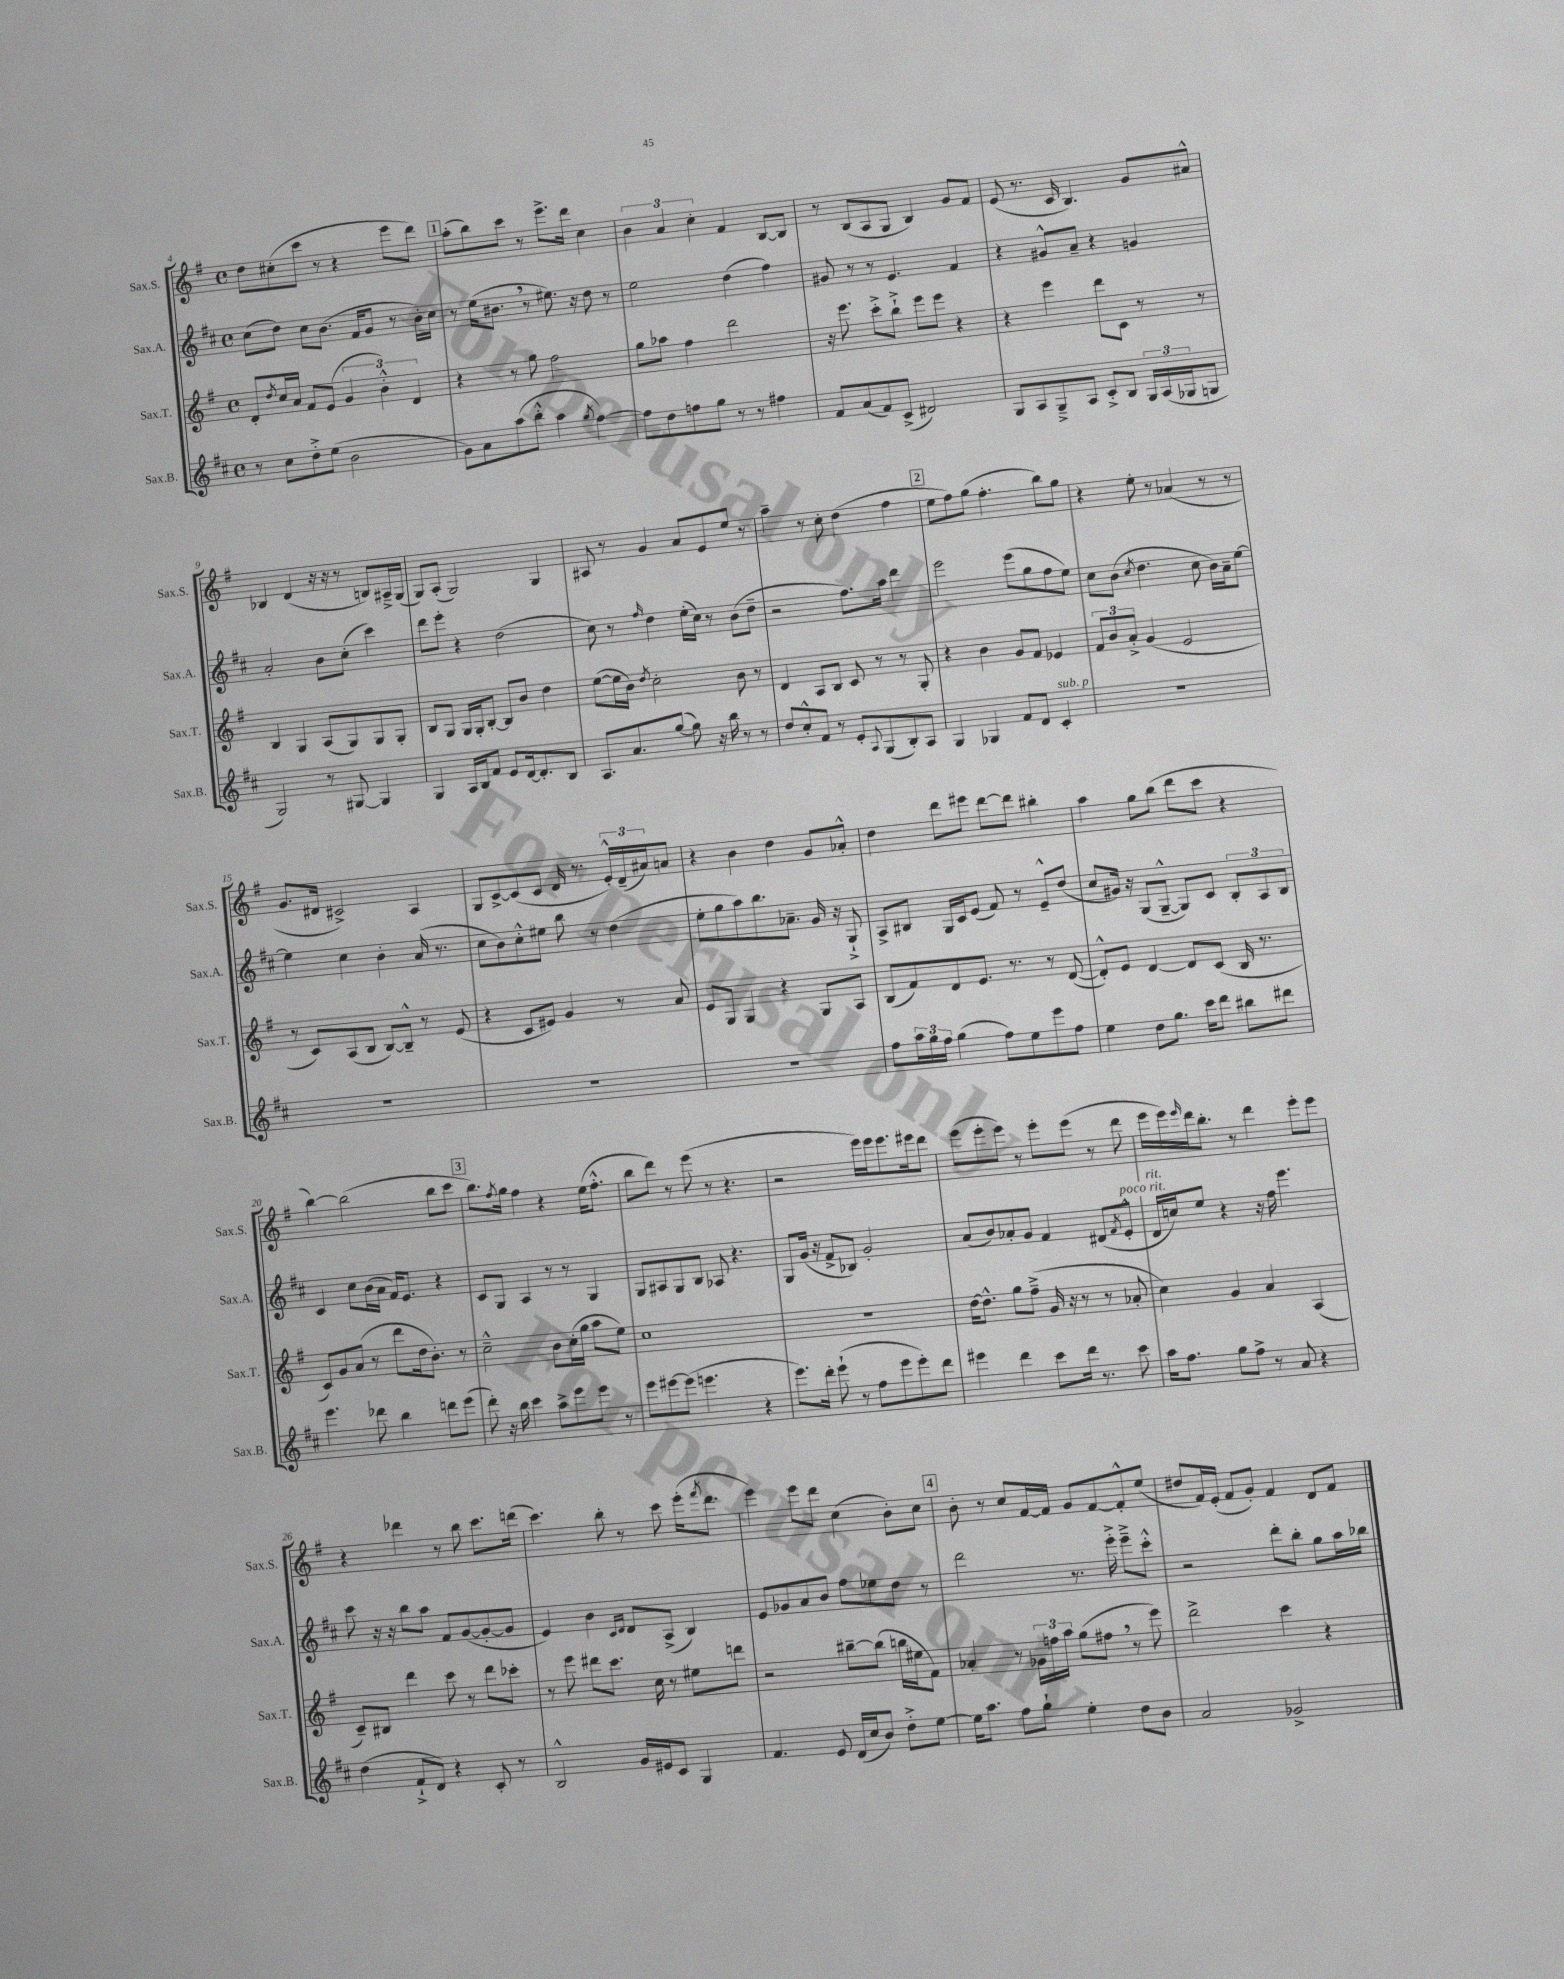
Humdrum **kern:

**kern	**kern	**kern	**kern
*staff4	*staff3	*staff2	*staff1
*clefG2	*clefG2	*clefG2	*clefG2
*k[f#c#]	*k[f#]	*k[f#c#]	*k[f#]
*M4/4	*M4/4	*M4/4	*M4/4
*met(c)	*met(c)	*met(c)	*met(c)
8r	8d'	(8cc#	8dd
.	8qdd	.	.
8cc#	16cc	8dd)	(8cc#'
.	16a	.	.
8dd'^	8f#	8cc#	8ccc
(8ee	(8e	(8.b	8r
2b	6g	.	4r
.	.	16f#	.
.	.	8g	.
.	6b'^^)	.	.
.	.	8r	8eee
.	6d	.	.
.	.	16b')	8ddd)
.	.	16cc#	.
=	=	=	=
8g)	4r	8r	(8aa'
8a	.	(16ee	8bb)
.	.	8.b#	.
(8aa	8r	.	8ccc
8bb'^^	8gg	8r	8r
4aa	2ff#	8.ee#)	8.eee^
.	.	16r	16ddd
8qgg	.	.	.
[4ff#)	.	8dd	4cc
.	.	8r	.
=	=	=	=
8ff#]	8gg	2ee	6b
8dd	8aa-	.	.
.	.	.	6a
8ff	4ff#	.	.
.	.	.	6cc'
8gg	.	.	.
8r	2ddd	(4dd	4f#
8r	.	.	.
4ff#	.	4ff#)	[8B
.	.	.	8B]
=	=	=	=
8f#	16r	8g#	8r
.	8.eee	.	.
(8a	.	8r	(8B
8f#)	8ccc'^	8r	8A
(8c#^	8bb`^	4.e	8G
2d#)	8eee	.	4B)
.	8eee	.	.
.	4r	4f#	8g
.	.	.	8f#
=	=	=	=
8G	4r	4r	(8e
8A	.	.	8.r
8G~^	4eee	8g#^^	.
.	.	.	16c
8A	.	8a~	4.B)
8c#'^	8ddd	4r	.
8B	8c	.	.
24G	8r	4g	8g
(24A	.	.	.
24G-	.	.	.
8G	8r	.	8a#^^
=	=	=	=
2G)	4B	2a'	4B-
.	4G	.	(4d
8r	(8A	8b	16r
.	.	.	16r
[8G#	8G)	(8cc#'	8r
4G#]	8G	4ccc#)	8B)
.	8G'	.	16A#~^
.	.	.	(16G
=	=	=	=
4G	8B	8ddd	8G)
.	8G	8eee'	(8A'
16A	16G	4r	2G)
16B	16G'	.	.
8f#	[8B'	.	.
8e	8B]	(2dd	.
[16d	8b	.	.
8.d']	.	.	.
.	4dd	.	4G
8B	.	.	.
=	=	=	=
8.A	([8ee	8cc#)	8A#
.	16ee]	8r	8r
8.a	16b)	.	.
.	8qdd	16qqff#	.
.	2cc'	4dd	4g
([8gg	.	.	.
8gg])	.	(16ee'	8a
.	.	16cc#)	.
16r	.	8r	8e
16bb	.	.	.
8r	8b	(8b	8ee
8r	8r	8dd~	8r
=	=	=	=
8dd	4d	2r	4aa~
8cc#'^^	.	.	.
8f#	8A	.	8r
8r	8B	.	8cc'
8e'	8c	8.ff#)	(4dd
8qqA	.	.	.
(8G	8r	.	.
.	.	16aa	.
8B')	8r	4ddd	4ff#
8A	8G'	.	.
=	=	=	=
4G	4r	2eee	8ee
.	.	.	8ff#)
4G-	4b	.	(8gg
.	.	.	4.ff#'
8f#	8g	(8eee	.
8d	8f#	8gg	.
4c#'	4e-	8ff#	8bb)
.	.	8ee)	8gg
=	=	=	=
1r	12f#	8cc#	4r
.	12b	.	.
.	.	(8b	.
.	12a'^	.	.
.	.	8qcc#	.
.	(4g	4.dd	8ee'
.	.	.	8r
.	2e	.	(4a-
.	.	8cc#	.
.	.	16b)	8r
.	.	16a~	.
.	.	[8ee	8r
=	=	=	=
1r	8r	4ee]	8.g
.	8c)	.	.
.	.	.	16d#
.	(8A	4cc#	2c#^)
.	8B	.	.
.	[8B)	4b'	.
.	8B~^^]	.	.
.	8r	(16a	4A
.	.	8.r	.
.	(8e	.	.
=	=	=	=
1r	4r	8cc#	8G
.	.	8b)	[8c^
.	8c	8cc#'^^	(8c]
.	8e#)	8ee#	8c
.	4g	8bb	16d
.	.	.	8.r
.	.	8r	.
.	8r	(4dd	24e'^^)
.	.	.	(24d~
.	.	.	24a#)
.	8a	.	8a
=	=	=	=
1r	8e	8ee'	4r
.	8G	8gg	.
.	4G	8aa)	4b
.	.	8.bb	.
.	4r	.	4dd
.	.	8.a-~	.
.	8G	16g	8g
.	.	16r	.
.	8A	8G`^	8a-'^^
=	=	=	=
8ff#	(8B	8A^	4dd
24aa	8f#)	8B#	.
24gg	.	.	.
24ff#	.	.	.
(4gg	8d	16G	8ddd
.	.	16c#	.
.	8.e	(8e	8eee#
8ff#)	.	8f#)	[8ddd
.	8.r	.	.
8ee	.	8r	8ddd]
8eee	8r	8e~^^	4bb#'
8ff#	([8d	(8dd	.
=	=	=	=
4ee	8d'^^])	8cc#	4aa
.	8e	16g#)	.
.	.	16r	.
8dd	[4d	(8G	8gg
8.gg	.	[8G~^^	(8bb
.	8d]	8G])	8ddd
16ccc#	.	.	.
8ddd	(8c	8c#	8ccc
8bb#	16B	12B'	4r
.	8.r	.	.
.	.	12A	.
8ddd#	.	.	.
.	.	12B	.
=	=	=	=
4.eee	8c)	4c#	[4bb)
.	8g	.	.
.	(8a	8cc#	(2bb]
8ddd-	8r	(16b	.
.	.	16a	.
4bb	8ddd	16f#)	.
.	.	8.e	.
.	16dd	.	.
.	8.b')	.	.
8ddd	.	4r	8bb
(8eee	8r	.	8ccc
=	=	=	=
8ddd')	2cc~^^	8c#	8.bb)
16r	.	8G	.
.	.	.	8qff#
16bb	.	.	16gg
4ccc#	.	4A	4ff#
8aa^	8b	8r	4r
8eee	(16cc'	8r	.
.	16gg	.	.
8eee	8aa	4G	(16ee
.	.	.	8.ff#'^^
8r	8ee)	.	.
=	=	=	=
8eee	1cc	8G	8bb
[8eee#	.	8A#	8ddd)
(8eee#]	.	8G	8r
4.eee	.	8B	(8eee
.	.	8A-	8r
.	.	4.r	4.r
4r	.	.	.
=	=	=	=
8.eee)	1r	8G	2r
.	.	(16g	.
16ddd'	.	16r	.
(8eee`	.	8f#^	.
8r	.	8B-)	.
8ff#	.	2g'	16eee)
.	.	.	16eee
8eee	.	.	8.eee
8eee')	.	.	.
.	.	.	16eee#
8ddd	.	.	8ddd
=	=	=	=
4eee#	[16dd	(8a	(8eee
.	8.dd^^]	.	.
.	.	8b)	8eee'
4ddd	8gg	8a-'	8eee)
.	(8ff#~^	8g	8r
8ccc#	16g	4f#	8eee'
.	16r	.	.
16ddd	8r	.	(8eee
8.r	.	.	.
.	8r	(8d#	8r
.	.	8qf#	.
8ccc#	8a-'	8e'^^	8ddd
=	=	=	=
16aa	4cc)	16d	16eee
8.ff#	.	16cc)	16eee)
.	.	.	16qqeee
.	.	8ee	16ddd
.	.	.	8.bb'
8gg	4g	4r	.
8ff#^	.	.	8r
8r	4a	16r	4ddd
.	.	16ff#	.
8a	.	4.eee	.
4r	(4A	.	8eee'
.	.	.	8eee
=	=	=	=
(4dd	8c~)	8ccc#	4r
.	8B#	16r	.
.	.	16r	.
8f#`^	4ddd	8bb	4ddd-
8d)	.	8aa	.
4r	8ccc	8f#	8r
.	8r	([8g	8bb
8c#'	8ddd	8g'_	8.ccc
8r	8ccc-'	8g]	.
.	.	.	(16ddd
=	=	=	=
2B^^	8r	4e)	4.ccc)
.	8eee	.	.
.	8ddd#	4b	.
.	8.ccc	.	8bb'
.	.	16qqc#	.
.	.	16qqd	.
16g	.	8d	8r
16e#	16cc	.	.
8c#	8r	(8A^	8ccc
4G	8ee#	4B)	(16eee'
.	.	.	8qfff#
.	.	.	8.ddd
.	8ddd	.	.
=	=	=	=
4.f#	2r	8e	4eee)
.	.	8g-	.
.	.	8a	8eee
8e	.	8b	8ddd
(16d	[8bb#~	8ff#	(4cc
16cc#	.	.	.
8b)	(8bb#]	8ee-	.
8dd'^	16bb	8dd	8b')
.	16ee#	.	.
[8ee	8f#)	8r	8cc
=	=	=	=
16ee]	4a-'	2ddd	8b'
8.aa	.	.	.
.	.	.	8r
8ff#	8r	.	8cc
8gg`	24g-	.	[16f#
.	24ff	.	.
.	.	.	16f#]
.	24aa	.	.
4ee'	(8gg	8.r	8g
.	8ff#	.	[8f#
.	.	16eee'^	.
8dd	8r	8eee~^	8f#'^^]
8b	8eee)	8ccc#'^^	(8ee
=	=	=	=
2a	2ddd^	2r	8dd#
.	.	.	16f#)
.	.	.	(16e'
.	.	.	8f#
.	.	.	8g')
2g-^	4ccc	8ddd'	4f#
.	.	8bb'	.
.	4r	8gg	8d
.	.	16aa	8f#
.	.	16bb-	.
==	==	==	==
*-	*-	*-	*-
